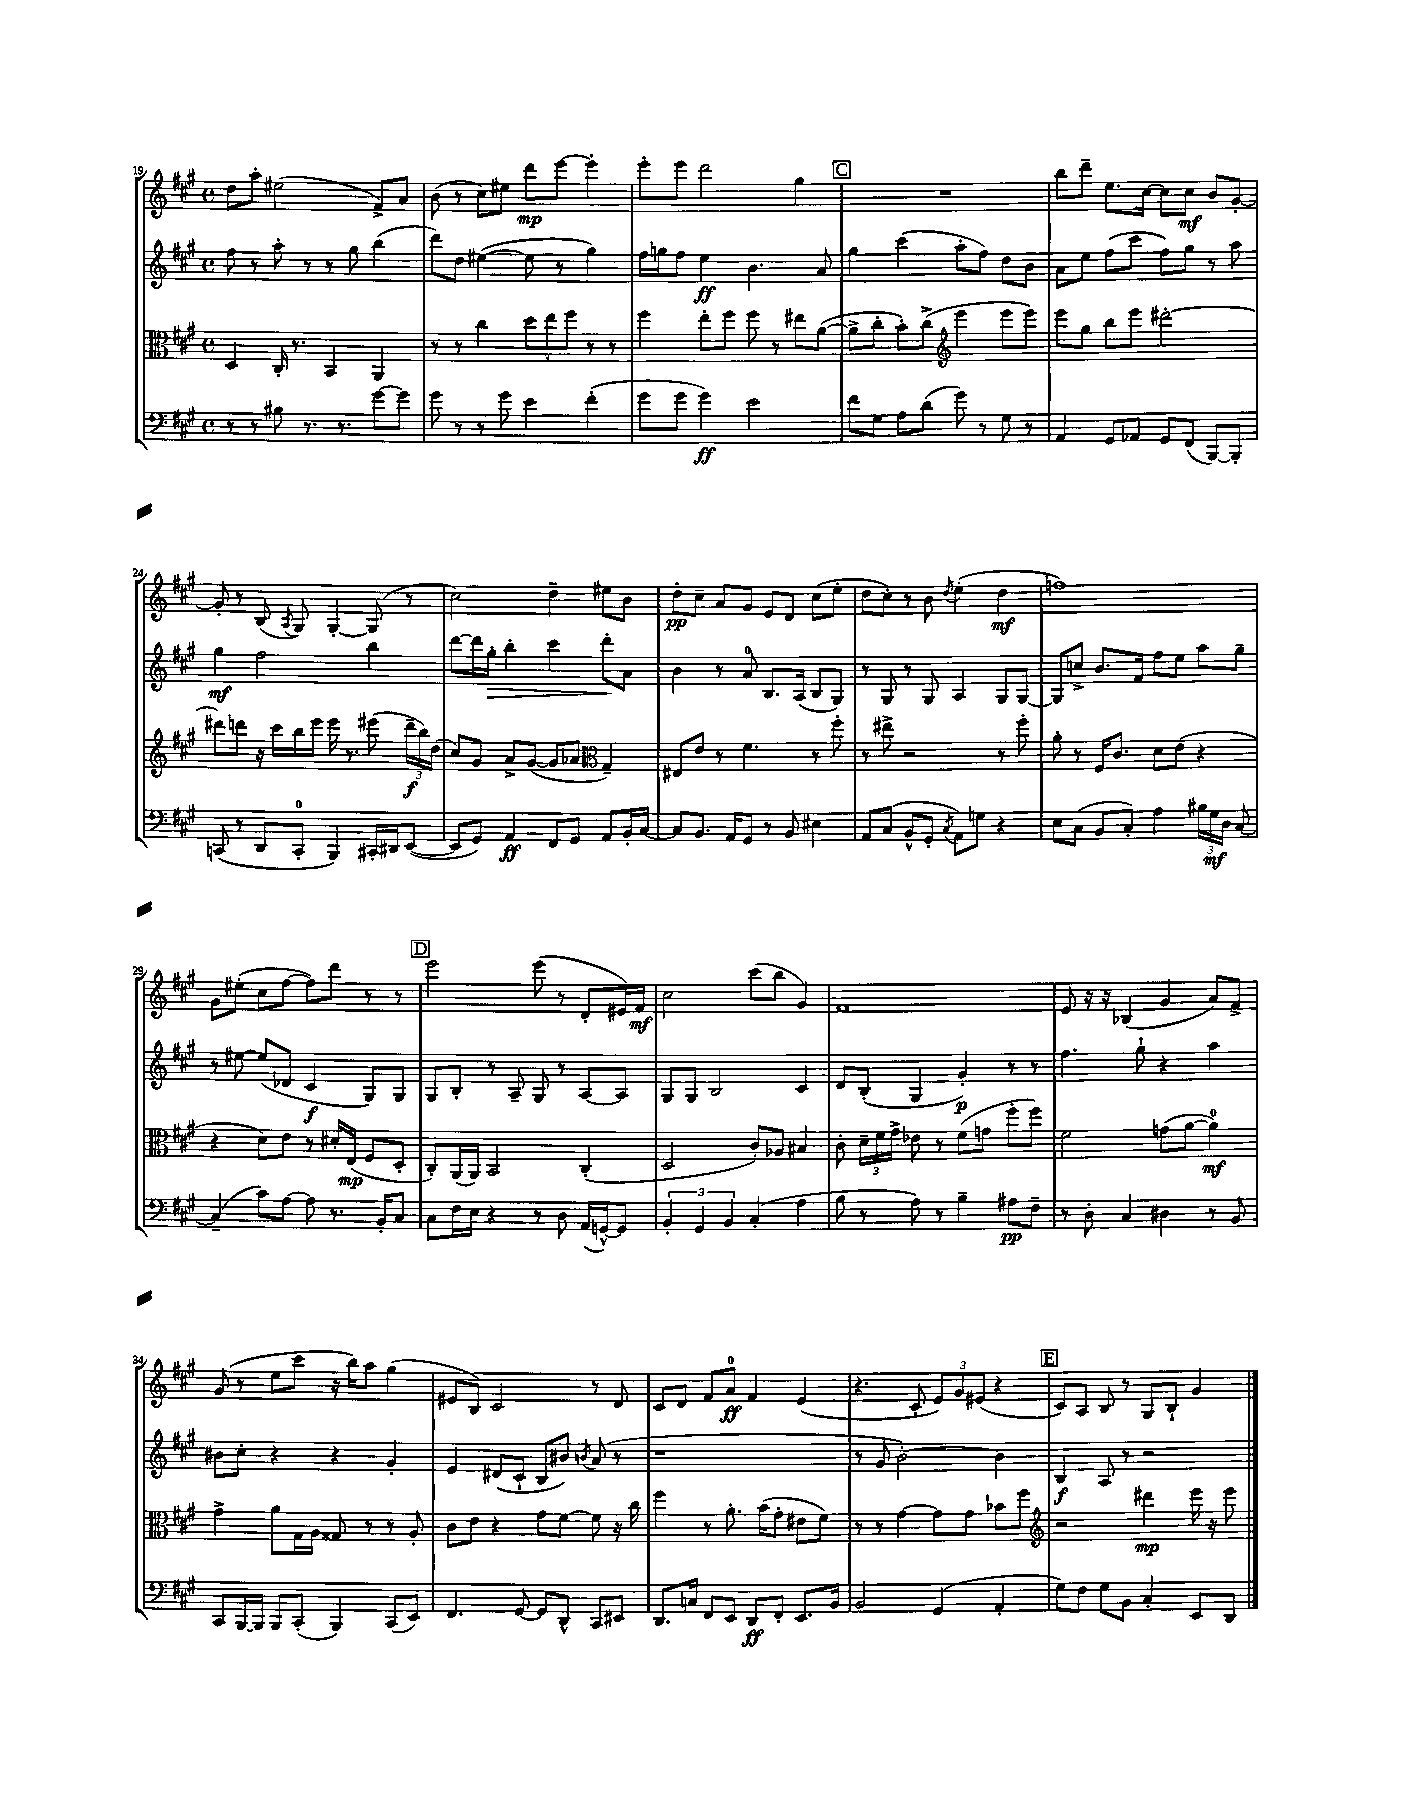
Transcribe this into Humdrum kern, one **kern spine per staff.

**kern	**dynam	**kern	**dynam	**kern	**dynam	**kern	**dynam
*part4	*part4	*part3	*part3	*part2	*part2	*part1	*part1
*staff4	*staff4	*staff3	*staff3	*staff2	*staff2	*staff1	*staff1
*clefF4	*	*clefC3	*	*clefG2	*	*clefG2	*
*k[f#c#g#]	*	*k[f#c#g#]	*	*k[f#c#g#]	*	*k[f#c#g#]	*
*M4/4	*	*M4/4	*	*M4/4	*	*M4/4	*
*met(c)	*	*met(c)	*	*met(c)	*	*met(c)	*
=19	=19	=19	=19	=19	=19	=19	=19
8r	.	4D/	.	8ff#\	.	8dd\L	.
8r	.	.	.	8r	.	8aa'\J	.
8B#X\	.	16C#'/	.	8aa'\	.	(2ee#X\	.
.	.	8.r	.	.	.	.	.
8.r	.	.	.	8r	.	.	.
.	.	4BB/	.	8r	.	.	.
8.r	.	.	.	.	.	.	.
.	.	.	.	8gg#\	.	.	.
[8g#\L	.	4AA/	.	(4bb\	.	8f#^/L)	.
8g#\J]	.	.	.	.	.	8a/J	.
=20	=20	=20	=20	=20	=20	=20	=20
8g#\	.	8r	.	8ddd\L)	.	(8b\	.
8r	.	8r	.	8dd\J	.	8r	.
8r	.	4cc#\	.	([4ee#X\	.	8cc#\L)	.
8g#\	.	.	.	.	.	8ee#X\J	.
4e\	.	12dd\L	.	8ee#\]	.	8ddd\L	mp
.	.	12ee\	.	.	.	.	.
.	.	.	.	8r	.	[8eee\J	.
.	.	12ff#\J	.	.	.	.	.
(4f#'\	.	8r	.	4gg#\)	.	4eee'\]	.
.	.	8r	.	.	.	.	.
=21	=21	=21	=21	=21	=21	=21	=21
8g#\L	.	4ff#\	.	16ff#\LL	.	8eee'\L	.
.	.	.	.	16ggn\J	.	.	.
8g#\J	.	.	.	8ff#\J	.	8eee\J	.
4g#\)	ff	8ee'\L	.	4ee\	ff	2ddd\	.
.	.	8ff#\J	.	.	.	.	.
2e\	.	8ff#\	.	4.b\	.	.	.
.	.	8r	.	.	.	.	.
.	.	8ee#X\L	.	.	.	4gg#\	.
.	.	([8a\J	.	8a/	.	.	.
!!LO:REH:place=s1:t=C
=22	=22	=22	=22	=22	=22	=22	=22
8f#\L	.	8a^\L]	.	4gg#\	.	1r	.
8G#\J	.	8cc#'\J	.	.	.	.	.
8A\L	.	8b'\L)	.	(4ccc#\	.	.	.
(8d\J	.	(8cc#^\J	.	.	.	.	.
*	*	*clefG2	*	*	*	*	*
8g#\)	.	4eee\	.	8aa'\L	.	.	.
8r	.	.	.	8ff#\J)	.	.	.
8G#\	.	8eee\L	.	8dd\L	.	.	.
8r	.	8eee\J)	.	8b\J	.	.	.
=23	=23	=23	=23	=23	=23	=23	=23
4AA/	.	8eee\L	.	8a\L	.	8bb\L	.
.	.	8gg#\J	.	8ee\J	.	8ddd~\J	.
8GG#/L	.	8bb\L	.	(8ff#\L	.	8.ee\L	.
8AA-X/J	.	8eee\J	.	8ccc#\J	.	.	.
.	.	.	.	.	.	[16cc#\Jk	.
8GG#/L	.	[2ddd#X'\	.	8ff#\L)	.	8cc#\L]	.
(8FF#/J	.	.	.	8gg#\J	.	8cc#\J	mf
[8BBB/L)	.	.	.	8r	.	8b/L	.
8BBB'/J]	.	.	.	8aa\	.	[8g#'/J	.
!!LO:LB:g=z
=24	=24	=24	=24	=24	=24	=24	=24
(8CCn/	.	8ddd#X\L]	.	4gg#\	mf	8g#'/]	.
8r	.	8dddn\J	.	.	.	8r	.
8DD/L	.	16r	.	2ff#\	.	(8B/	.
.	.	16ccc#\LL	.	.	.	.	.
.	.	.	.	.	.	8qA/	.
8CC'/J	.	16bb\	.	.	.	8G#/)	.
.	.	16eee\JJ	.	.	.	.	.
4BBB/)	.	16eee\	.	.	.	[4G#'/	.
.	.	8.r	.	.	.	.	.
16CC#X'/LL	.	(8eee#X\	.	4bb\	.	(8G#/]	.
16DD#X/J	.	.	.	.	.	.	.
([8EE/J	.	24ddd~\LL	f	.	.	8r	.
.	.	24bb\)	.	.	.	.	.
.	.	(24dd\JJ	.	.	.	.	.
=25	=25	=25	=25	=25	=25	=25	=25
8EE/L]	.	8cc#/L)	.	[8ddd\L	.	2cc#\)	.
8GG#/J)	.	8g#/J	.	16ddd\L]	.	.	.
!	!	!	!	!	!LO:HP:b	!	!
.	.	.	.	16gg#'\JJ	>	.	.
4AA/	ff	8a^/L	.	4bb'\	.	.	.
.	.	([8g#/J	.	.	.	.	.
8FF#/L	.	8g#/L]	.	4ccc#\	.	4dd~\	.
8GG#/J	.	8a-X/J	.	.	.	.	.
*	*	*clefC3	*	*	*	*	*
8AA/L	.	4G#~/)	.	8ddd'\L	.	8ee#X\L	.
16BB'/L	.	.	.	8a\J	]	8b\J	.
[16C#/JJ	.	.	.	.	.	.	.
=26	=26	=26	=26	=26	=26	=26	=26
8C#/L]	.	8E#X/L	.	4b\	.	8dd'\L	pp
8.BB/J	.	8e/J	.	.	.	8cc#~\J	.
.	.	8r	.	8r	.	8a/L	.
16AA/KL	.	.	.	.	.	.	.
8GG#/J	.	4.f#\	.	8a/	.	8g#/J	.
8r	.	.	.	8.B/L	.	8e/L	.
8BB/	.	.	.	.	.	8d/J	.
.	.	.	.	(16A/Jk	.	.	.
4E#X\	.	8r	.	8B/L	.	(8cc#\L	.
.	.	8ff#'\	.	8G#/J)	.	8ee'\J	.
=27	=27	=27	=27	=27	=27	=27	=27
8AA/L	.	8r	.	8r	.	8dd\L	.
(8C#/J	.	8ee#X^\	.	8G#/	.	8cc#'\J)	.
8BB^^/L	.	2r	.	8r	.	8r	.
8GG#'/J	.	.	.	8G#/	.	8b\	.
8qC#/	.	.	.	.	.	8qdd/	.
8AA\L)	.	.	.	4A/	.	(4ee'\	.
8Gn\J	.	.	.	.	.	.	.
4r	.	8r	.	8G#/L	.	4dd\	mf
.	.	8ff#'\	.	[8G#/J	.	.	.
=28	=28	=28	=28	=28	=28	=28	=28
8E\L	.	8a'\	.	8G#/L]	.	1ffn)	.
(8C#\J	.	8r	.	8ccn^/J	.	.	.
8BB/L	.	16F#/KL	.	8.b/L	.	.	.
.	.	8.c#/J	.	.	.	.	.
8C#'/J)	.	.	.	.	.	.	.
.	.	.	.	16f#/Jk	.	.	.
4A\	.	8d\L	.	8ff#\L	.	.	.
.	.	(8e\J	.	8ee\J	.	.	.
24B#X\LL	.	4r	.	8aa\L	.	.	.
24G#\	mf	.	.	.	.	.	.
24D\JJ	.	.	.	.	.	.	.
[8C#/	.	.	.	8gg#~\J	.	.	.
!!LO:LB:g=z
=29	=29	=29	=29	=29	=29	=29	=29
(4C#~/]	.	4r	.	8r	.	8g#\L	.
.	.	.	.	[8ee#X\	.	(8ee#X'\J	.
8c#\L)	.	8d\L)	.	(8ee#/L]	.	8cc#\L	.
[8A\J	.	8e\J	.	8d-X/J	.	[8ff#\J	.
8A\]	.	8r	.	4c#/	f	8ff#\L])	.
8.r	.	16d#X'/LL	.	.	.	8ddd\J	.
.	.	(16E/JJ	mp	.	.	.	.
.	.	8F#/L	.	8G#/L)	.	8r	.
16BB'/KL	.	.	.	.	.	.	.
8C#/J	.	8D'/J	.	8G#/J	.	8r	.
!!LO:REH:place=s1:t=D
=30	=30	=30	=30	=30	=30	=30	=30
8C#\L	.	8C#'/L)	.	8G#/L	.	2eee\	.
16F#\L	.	(16AA/L	.	8B'/J	.	.	.
16E\JJ	.	16AA/JJ)	.	.	.	.	.
4r	.	2BB/	.	8r	.	.	.
.	.	.	.	8A~/	.	.	.
8r	.	.	.	8G#/	.	(8eee\	.
8D\	.	.	.	8r	.	8r	.
(16AA/LL	.	(4C#'/	.	[8A/L	.	8d'/L	.
[16GGn^^/J)	.	.	.	.	.	.	.
8GG/J]	.	.	.	8A/J]	.	16e#X/L)	.
.	.	.	.	.	.	16f#/JJ	mf
=31	=31	=31	=31	=31	=31	=31	=31
6BB'/	.	2D/	.	8G#/L	.	2cc#\	.
.	.	.	.	8G#/J	.	.	.
6GG#/	.	.	.	.	.	.	.
.	.	.	.	2B/	.	.	.
6BB/	.	.	.	.	.	.	.
(4C#'/	.	8c#'/L)	.	.	.	(8ccc#\L	.
.	.	8A-X/J	.	.	.	8bb\J	.
4A\	.	4B#X/	.	4c#/	.	4g#/)	.
=32	=32	=32	=32	=32	=32	=32	=32
8B\	.	8c#'\	.	8d/L	.	1f#	.
8r	.	24d~\LL	.	(8B'/J	.	.	.
.	.	24f#\	.	.	.	.	.
.	.	24g#^\JJ	.	.	.	.	.
8A\)	.	8e-X\	.	4G#/	.	.	.
8r	.	8r	.	.	.	.	.
4B~\	.	(8f#\L	.	4g#'/)	p	.	.
.	.	8gn\J	.	.	.	.	.
8A#X\L	pp	8ff#'\L	.	8r	.	.	.
8F#~\J	.	8ff#\J)	.	8r	.	.	.
=33	=33	=33	=33	=33	=33	=33	=33
8r	.	2f#\	.	4.ff#\	.	8e/	.
8D'\	.	.	.	.	.	16r	.
.	.	.	.	.	.	16r	.
4C#/	.	.	.	.	.	(4B-X/	.
.	.	.	.	8gg#`\	.	.	.
4D#X\	.	(8gn\L	.	4r	.	4g#/	.
.	.	[8a\J	.	.	.	.	.
8r	.	4a\])	mf	4aa\	.	8a/L)	.
8BB/	.	.	.	.	.	8f#^/J	.
!!LO:LB:g=z
=34	=34	=34	=34	=34	=34	=34	=34
8CC#/L	.	4g#^\	.	8b#X\L	.	(8g#/	.
[16BBB/L	.	.	.	8cc#'\J	.	8r	.
16BBB/JJ]	.	.	.	.	.	.	.
8BBB/L	.	8a\L	.	4r	.	8ee\L	.
(8CC#'/J	.	16G#\L	.	.	.	8ccc#\J	.
.	.	16A\JJ	.	.	.	.	.
4BBB/)	.	8G##X/	.	4r	.	16r	.
.	.	.	.	.	.	16bb\KL)	.
.	.	8r	.	.	.	8aa\J	.
(8CC#/L	.	8r	.	4g#'/	.	(4gg#\	.
8EE/J)	.	8A'/	.	.	.	.	.
=35	=35	=35	=35	=35	=35	=35	=35
4.FF#/	.	8c#\L	.	4e/	.	8e#X/L	.
.	.	8e\J	.	.	.	8B/J)	.
.	.	4r	.	(8d#X/L	.	2c#/	.
[8GG#/	.	.	.	8c#`/J	.	.	.
8GG#/L]	.	8g#\L	.	8B/L	.	.	.
8DD^^/J	.	[8f#\J	.	8b#X/J)	.	.	.
.	.	.	.	8qbn/	.	.	.
8CC#/L	.	8f#\]	.	(8a/	.	8r	.
8EE#X/J	.	16r	.	8r	.	8d/	.
.	.	16cc#\	.	.	.	.	.
=36	=36	=36	=36	=36	=36	=36	=36
8.DD/L	.	4ff#\	.	1r	.	8c#/L	.
.	.	.	.	.	.	8d/J	.
16Cn/Jk	.	.	.	.	.	.	.
8FF#/L	.	8r	.	.	.	8f#/L	.
8EE/J	.	8.a'\	.	.	.	8a/J	ff
8DD/L	ff	.	.	.	.	4f#/	.
.	.	(16b\KL	.	.	.	.	.
8FF#'/J	.	8g#'\J	.	.	.	.	.
8.EE/L	.	8e#X\L	.	.	.	(4e/	.
.	.	8f#\J)	.	.	.	.	.
16BB/Jk	.	.	.	.	.	.	.
=37	=37	=37	=37	=37	=37	=37	=37
2BB/	.	8r	.	8r	.	4.r	.
.	.	8r	.	8g#/	.	.	.
.	.	[4g#\	.	[2b'\)	.	.	.
.	.	.	.	.	.	8c#'/	.
(4GG#/	.	8g#\L]	.	.	.	12e/L)	.
.	.	.	.	.	.	12g#/	.
.	.	8g#\J	.	.	.	.	.
.	.	.	.	.	.	(12e#X/J	.
4AA'/	.	8b-X\L	.	4b\]	.	4r	.
.	.	8ff#\J	.	.	.	.	.
!!LO:REH:place=s1:t=E
=38	=38	=38	=38	=38	=38	=38	=38
*	*	*clefG2	*	*	*	*	*
8G#\L)	.	2r	.	4B/	f	8c#/L)	.
8F#\J	.	.	.	.	.	8A/J	.
8G#\L	.	.	.	8A/	.	8B/	.
8BB\J	.	.	.	8r	.	8r	.
4C#'/	.	4ddd#X\	mp	2r	.	8G#/L	.
.	.	.	.	.	.	8B`/J	.
8EE/L	.	16eee\	.	.	.	4g#/	.
.	.	16r	.	.	.	.	.
8DD/J	.	8eee\	.	.	.	.	.
==	==	==	==	==	==	==	==
*-	*-	*-	*-	*-	*-	*-	*-
